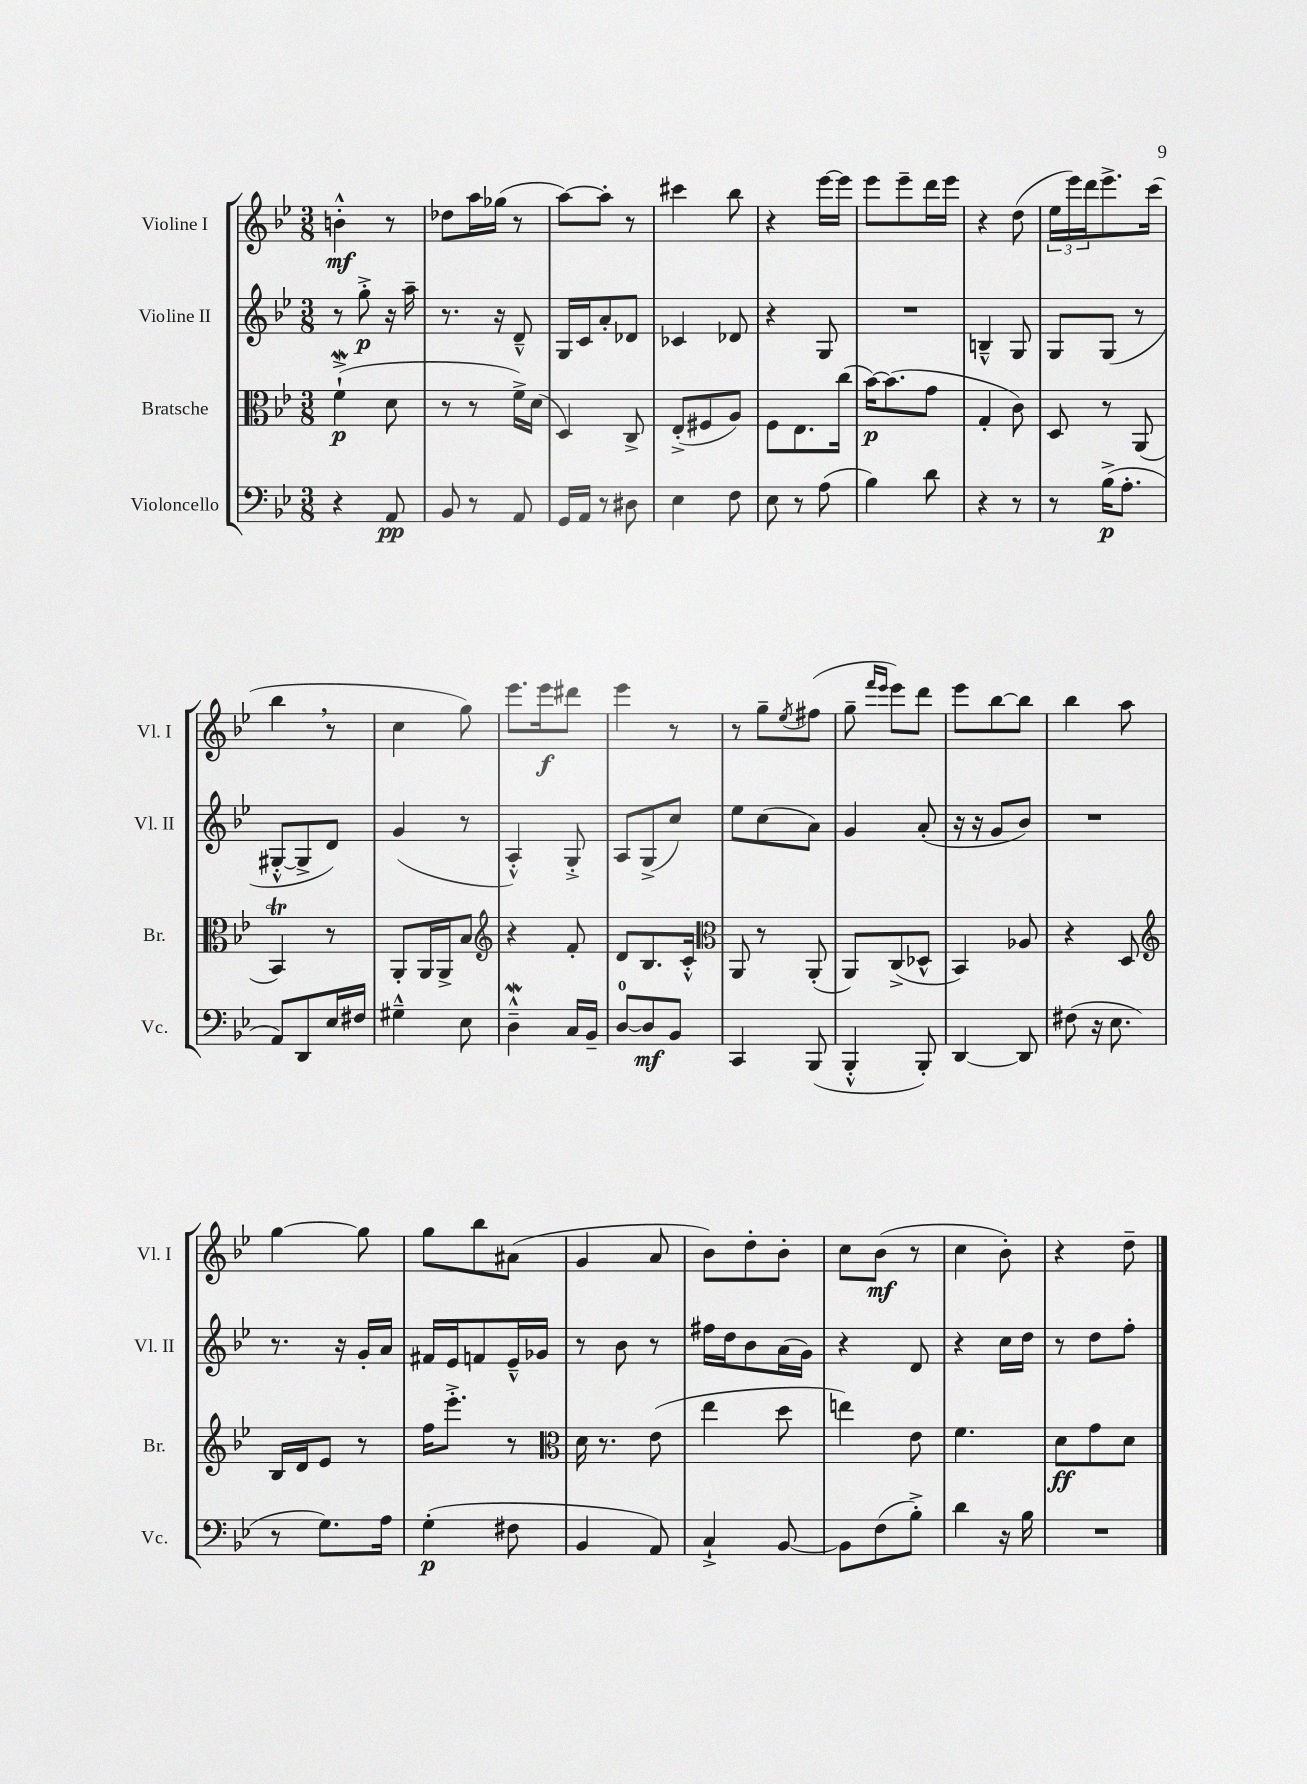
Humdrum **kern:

**kern	**kern	**kern	**kern
*staff4	*staff3	*staff2	*staff1
*clefF4	*clefC3	*clefG2	*clefG2
*k[b-e-]	*k[b-e-]	*k[b-e-]	*k[b-e-]
*M3/8	*M3/8	*M3/8	*M3/8
4r	(4f`^\	8r	4b'^^\
.	.	8gg'^\	.
8AA/	8d\	16r	8r
.	.	16aa~\	.
=	=	=	=
8BB-/	8r	8.r	8dd-\L
8r	8r	.	16aa\L
.	.	16r	(16gg-\JJ
8AA/	16f^\LL)	8d~^^/	8r
.	(16d\JJ	.	.
=	=	=	=
16GG/LL	4D/)	16G/LL	[8aa\L)
16AA/JJ	.	16c/J	.
8r	.	8a'/	8aa'\]J
8D#\	8C^/	8d-/J	8r
=	=	=	=
4E-\	(8E-'^/L	4c-/	4ccc#\
.	8F#/	.	.
8F\	8A/J)	8d-/	8bb-\
=	=	=	=
8E-\	8F\L	4r	4r
8r	8.E-\	.	.
(8A\	.	8G/	[16eee-\LL
.	(16cc\Jk	.	16eee-\]JJ
=	=	=	=
4B-\)	[16b-\LK)	4.r	8eee-\L
.	(8.b-\]	.	.
.	.	.	8eee-~\
8d\	8g\J	.	16ddd\L
.	.	.	16eee-\JJ
=	=	=	=
4r	4G'/	4B~^^/	4r
8r	8c\)	8G/	(8dd\
=	=	=	=
8r	8D/	8G/L	24ee-\LL
.	.	.	24eee-\)
.	.	.	24ddd\J
(16B-^\LK	8r	(8G/J	8.eee-^\
8.A'\J	.	.	.
.	(8AA/	8r	.
.	.	.	(16ccc\Jk
=	=	=	=
8AA/L)	4BB-/)	[8G#'^^/L	4bb-\
8DD/	.	8G#^/]	.
16E-/L	8r	8d/J)	8r
16F#/JJ	.	.	.
=	=	=	=
4G#~^^\	8AA'/L	(4g/	4cc\
.	16AA/L	.	.
.	16AA^/J	.	.
8E-\	8B-/J	8r	8gg\)
=	=	=	=
*	*clefG2	*	*
4D~^^\	4r	4A'^^/)	8.eee-\L
.	.	.	16eee-\k
16C/LL	8f'/	8G'^/	8ddd#\J
16BB-~/JJ	.	.	.
=	=	=	=
[8D/L	8d/L	8A/L	4eee-\
8D/]	8.B-/	(8G^/	.
8BB-/J	.	8cc/J)	8r
.	16c'^^/Jk	.	.
=	=	=	=
*	*clefC3	*	*
4CC/	8AA/	8ee-\L	8r
.	8r	(8cc\	8gg~\L
.	.	.	8qee-/
(8BBB-/	(8AA'/	8a\J)	(8ff#\J
=	=	=	=
4BBB-'^^/	8AA/L)	4g/	8gg~\
.	.	.	16qqfff/LL
.	.	.	16qqeee-/JJ
.	(8C^/	.	8eee-\L)
8BBB-'/)	8D-^^/J	(8a'/	8ddd\J
=	=	=	=
[4DD/	4BB-/)	16r	8eee-\L
.	.	16r	.
.	.	8g/L	[8bb-\
8DD/]	8A-/	8b-/J)	8bb-\]J
=	=	=	=
(8F#\	4r	4.r	4bb-\
16r	.	.	.
8.E-\	.	.	.
.	8D/	.	8aa\
=	=	=	=
*	*clefG2	*	*
8r	16B-/LL	8.r	[4gg\
.	16d/J	.	.
8.G\L)	8e-/J	.	.
.	.	16r	.
.	8r	16g'/LL	8gg\]
16A\Jk	.	16a/JJ	.
=	=	=	=
(4G'\	16ff\LK	16f#/LL	8gg\L
.	8.eee-'^\J	16e-/J	.
.	.	8f/	8bb-\
8F#\	8r	16e-~^^/L	(8a#\J
.	.	16g-/JJ	.
=	=	=	=
*	*clefC3	*	*
4BB-/	16d\	8r	4g/
.	8.r	.	.
.	.	8b-\	.
8AA/)	(8e-\	8r	8a/
=	=	=	=
4C`^/	4ee-\	16ff#\LL	8b-\L)
.	.	16dd\J	.
.	.	8b-\	8dd'\
[8BB-/	8dd\	(16a\L	8b-'\J
.	.	16g\JJ)	.
=	=	=	=
8BB-\]L	4ee\)	4r	8cc\L
(8F\	.	.	(8b-\J
8B-'^\J)	8e-\	8d/	8r
=	=	=	=
4d\	4.f\	4r	4cc\
16r	.	16cc\LL	8b-'\)
16B-\	.	16dd\JJ	.
=	=	=	=
4.r	8d\L	8r	4r
.	8g\	8dd\L	.
.	8d\J	8ff'\J	8dd~\
==	==	==	==
*-	*-	*-	*-
